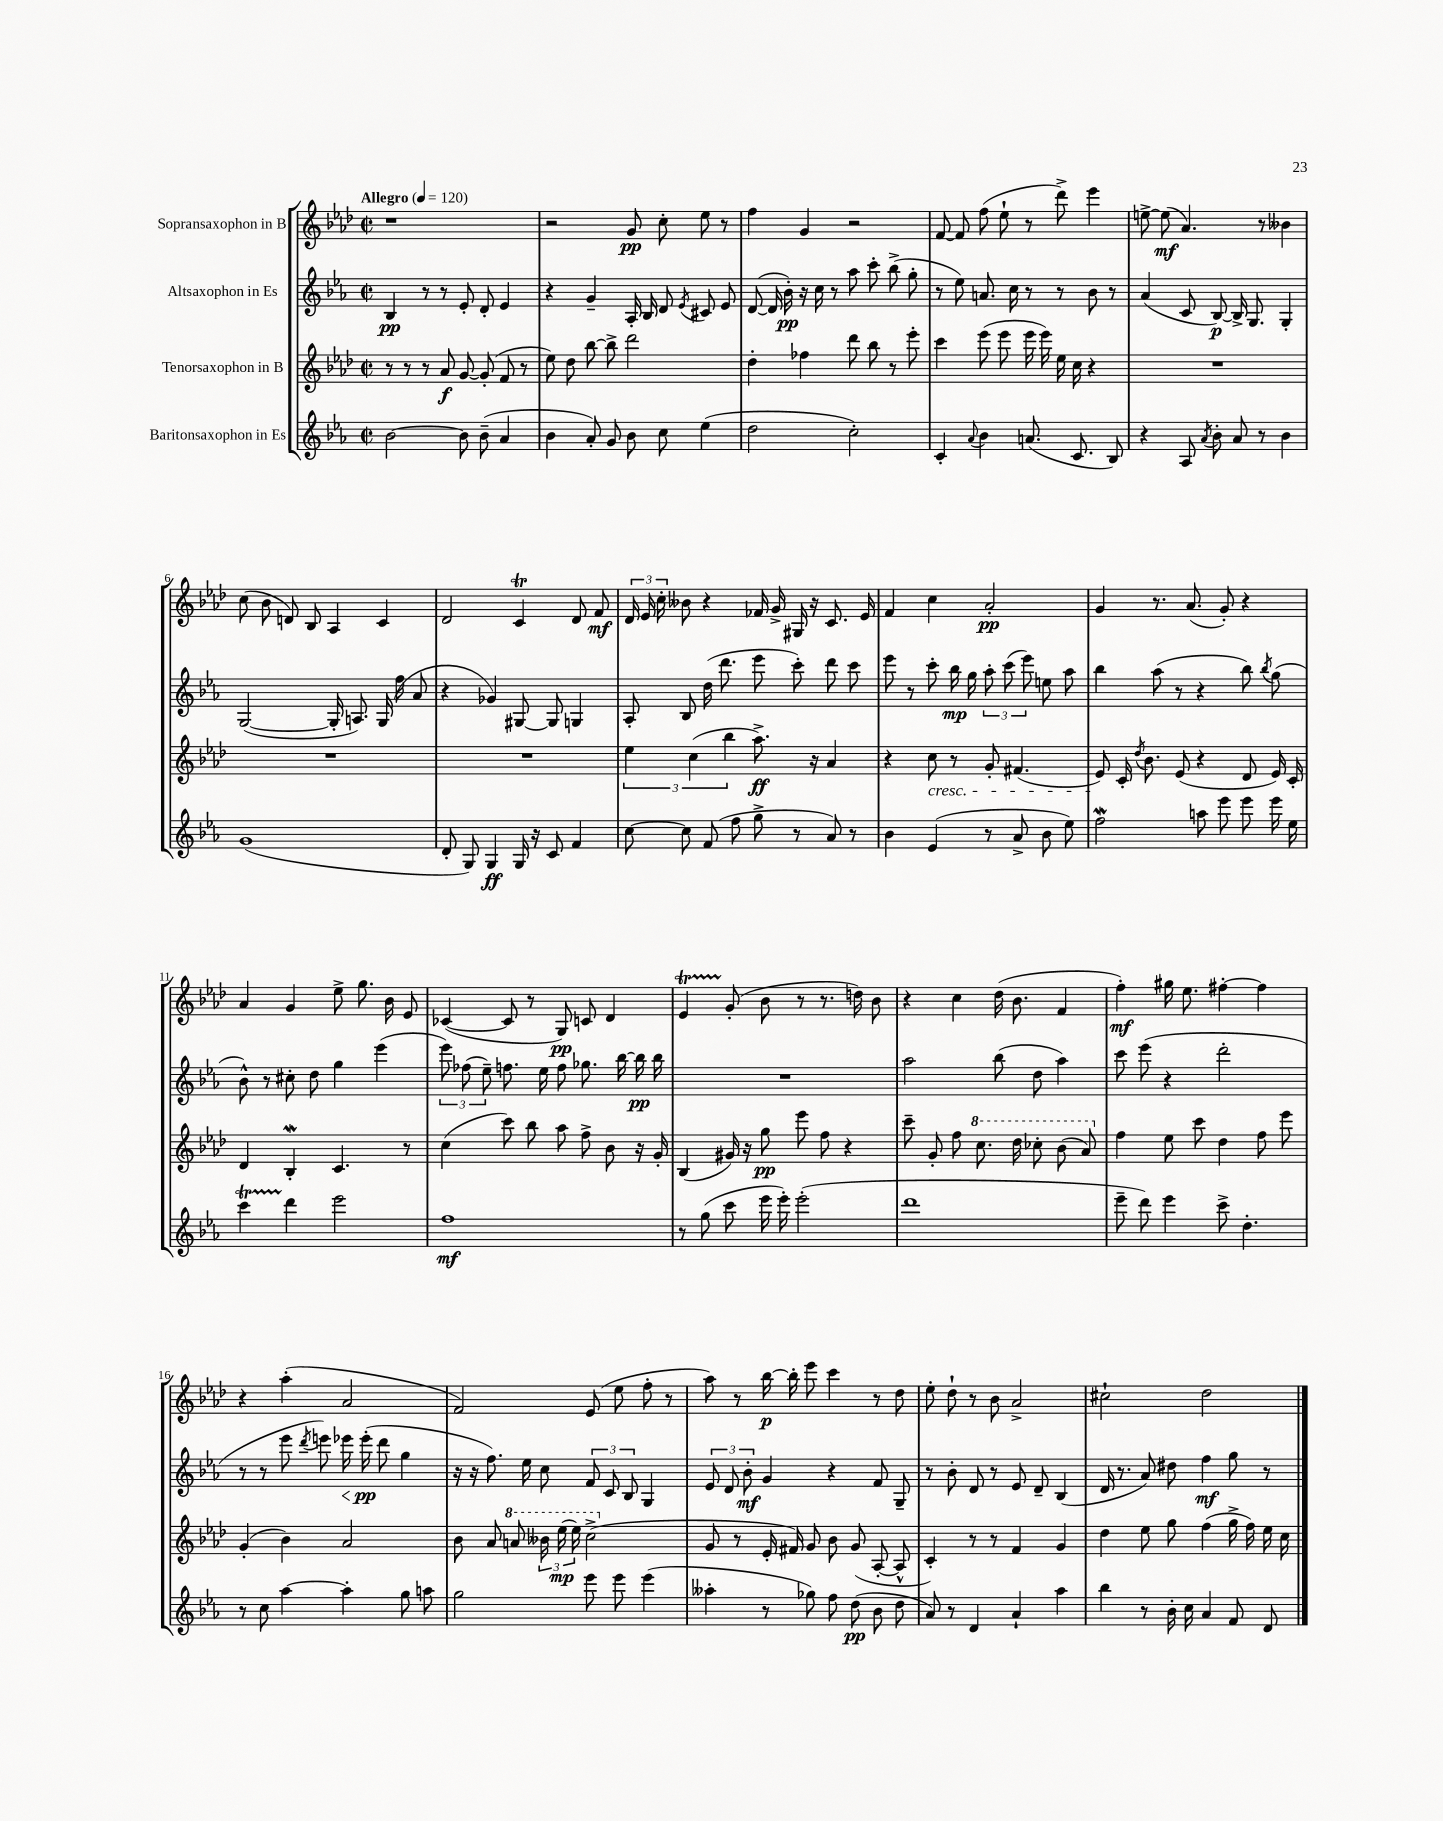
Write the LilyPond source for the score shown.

<<
\new StaffGroup <<
\new Staff = "s0" \with { instrumentName = "Sopransaxophon in B" } {
    \clef treble \key aes \major \defaultTimeSignature \time 2/2 \tempo "Allegro" 4 = 120
    \autoBeamOff r1 |
    r2 g'8\pp c''8-. ees''8 r8 |
    f''4 g'4 r2 |
    f'8~ f'8 f''8( ees''8-! r8 des'''8->) ees'''4 |
    e''8~-> e''8\mf( aes'4.) r8 beses'4 |
    c''8( bes'8 d'8) bes8 aes4 c'4 |
    des'2 c'4\trill des'8 f'8\mf |
    \tuplet 3/2 { des'16 ees'16 c''16-. } beses'8 r4 fes'16 g'16-> gis16 r16 c'8. ees'16 |
    f'4 c''4 aes'2-.\pp |
    g'4 r8. aes'8.( g'8-.) r4 |
    aes'4 g'4 ees''8-> g''8. bes'16 ees'8 |
    ces'4~( ces'8 r8 g8\pp) c'8 des'4 |
    ees'4\startTrillSpan g'8-.\stopTrillSpan( bes'8 r8 r8. d''16) bes'8 |
    r4 c''4 des''16( bes'8. f'4 |
    f''4-.\mf) gis''16 ees''8. fis''4~-. fis''4 |
    r4 aes''4-.( aes'2 |
    f'2) ees'8( ees''8 f''8-. r8 |
    aes''8) r8 bes''16~\p bes''16-. ees'''8 c'''4 r8 des''8 |
    ees''8-. des''8-! r8 bes'8 aes'2-> |
    cis''2-! des''2 \bar "|." |
}
\new Staff = "s1" \with { instrumentName = "Altsaxophon in Es" } {
    \clef treble \key ees \major \defaultTimeSignature \time 2/2
    \autoBeamOff bes4\pp r8 r8 ees'8-. d'8-. ees'4 |
    r4 g'4-- aes16-. bes16 d'8 \acciaccatura { ees'8 } cis'8 ees'8 |
    d'8~( d'16 bes'16-.\pp) r16 c''16 r8 aes''8 c'''8-. bes''8->( g''8-. |
    r8 ees''8) a'8. c''16 r8 r8 bes'8 r8 |
    aes'4( c'8 bes8~\p) bes16-> g8. g4-. |
    g2~( g16-. a8.) g16( f''16 aes'8 |
    r4 ges'4) gis8~ gis8 g4 |
    aes8-. bes8 d''16( d'''8. ees'''8 c'''8-.) d'''8 c'''8 |
    ees'''8 r8 c'''8-. bes''16\mp g''16 \tuplet 3/2 { aes''8-. c'''8( ees'''8) } e''8 aes''8 |
    bes''4 aes''8( r8 r4 bes''8) \acciaccatura { bes''8 } g''8( |
    bes'8-^) r8 cis''8-. d''8 g''4 ees'''4( |
    \tuplet 3/2 { ees'''8) fes''8( ees''8--) } f''8. ees''16 f''8 ges''8. bes''16~ bes''16\pp bes''16 |
    R1 |
    aes''2 bes''8( d''8 aes''4) |
    c'''8 ees'''8( r4 d'''2-. |
    r8 r8 ees'''8 \acciaccatura { d'''8 } e'''8) ees'''16\< ees'''16-.\pp\!( d'''8 g''4 |
    r16 r16 f''8.) ees''16 c''8 \tuplet 3/2 { f'8 c'8 bes8 } g4 |
    \tuplet 3/2 { ees'8 d'8 bes'8-.\mf } g'4 r4 f'8 g8-- |
    r8 bes'8-. d'8 r8 ees'8 d'8-- bes4( |
    d'16 r8. aes'8) dis''8 f''4\mf g''8 r8 \bar "|." |
}
\new Staff = "s2" \with { instrumentName = "Tenorsaxophon in B" } {
    \clef treble \key aes \major \defaultTimeSignature \time 2/2
    \autoBeamOff r8 r8 r8 aes'8\f g'8~ g'8-.( f'8 r8 |
    ees''8) des''8 bes''8~ bes''8-> des'''2 |
    des''4-. fes''4 des'''8 bes''8 r8 ees'''8-. |
    c'''4 ees'''8( ees'''8 ees'''16 ees'''16) ees''16 c''16 r4 |
    R1 |
    R1 |
    R1 |
    \tuplet 3/2 { ees''4 c''4( bes''4 } aes''8.->\ff) r16 aes'4 |
    r4 c''8\cresc r8 g'8-. fis'4.( |
    ees'8\!) c'16-. \acciaccatura { des''8 } bes'8. ees'8( r4 des'8 ees'16) c'16-. |
    des'4 bes4-.\mordent c'4. r8 |
    c''4( c'''8) bes''8 aes''8 f''8-> bes'8 r16 g'16-. |
    bes4( gis'16) r16 g''8\pp ees'''8 f''8 r4 |
    c'''8-- g'8-. f''8 \ottava #1 c'''8. des'''16 ces'''8-. bes''8( aes''8) \ottava #0 |
    f''4 ees''8 c'''8 des''4 f''8 ees'''8 |
    g'4-.( bes'4) aes'2 |
    bes'8 aes'8 \ottava #1 a''8 \tuplet 3/2 { beses''16 ees'''16\mp( ees'''16) } c'''2->( \ottava #0 |
    g'8 r8 ees'16-. fis'16) g'8 bes'8 g'8( aes8~-. aes8-^ |
    c'4-.) r8 r8 f'4 g'4 |
    des''4 ees''8 g''8 f''4( g''16-> f''16) ees''16 c''16 \bar "|." |
}
\new Staff = "s3" \with { instrumentName = "Baritonsaxophon in Es" } {
    \clef treble \key ees \major \defaultTimeSignature \time 2/2
    \autoBeamOff bes'2~ bes'8 bes'8--( aes'4 |
    bes'4 aes'8-.) g'8 bes'8 c''8 ees''4( |
    d''2 c''2-.) |
    c'4-. \appoggiatura { aes'8 } bes'4 a'8.( c'8. bes8) |
    r4 aes8 \acciaccatura { aes'8 } bes'8-. aes'8 r8 bes'4 |
    g'1( |
    d'8-. g8) g4\ff g16 r16 c'8 f'4 |
    c''8~ c''8 f'8( f''8 g''8-> r8 aes'8) r8 |
    bes'4 ees'4( r8 aes'8-> bes'8 ees''8) |
    f''2\mordent a''8 ees'''8 ees'''8 ees'''16 ees''16 |
    c'''4\startTrillSpan d'''4\stopTrillSpan ees'''2 |
    f''1\mf |
    r8 g''8( c'''8 ees'''16 ees'''16-.) ees'''2-.( |
    d'''1 |
    ees'''8-- d'''8) ees'''4 c'''8-> d''4.-. |
    r8 c''8 aes''4~ aes''4-. g''8 a''8 |
    g''2 ees'''8 ees'''8 ees'''4( |
    aeses''4-. r8 ges''8) f''8 d''8\pp( bes'8 d''8 |
    aes'8) r8 d'4 aes'4-! aes''4 |
    bes''4 r8 bes'16-. c''16 aes'4 f'8 d'8 \bar "|." |
}
>>
>>
